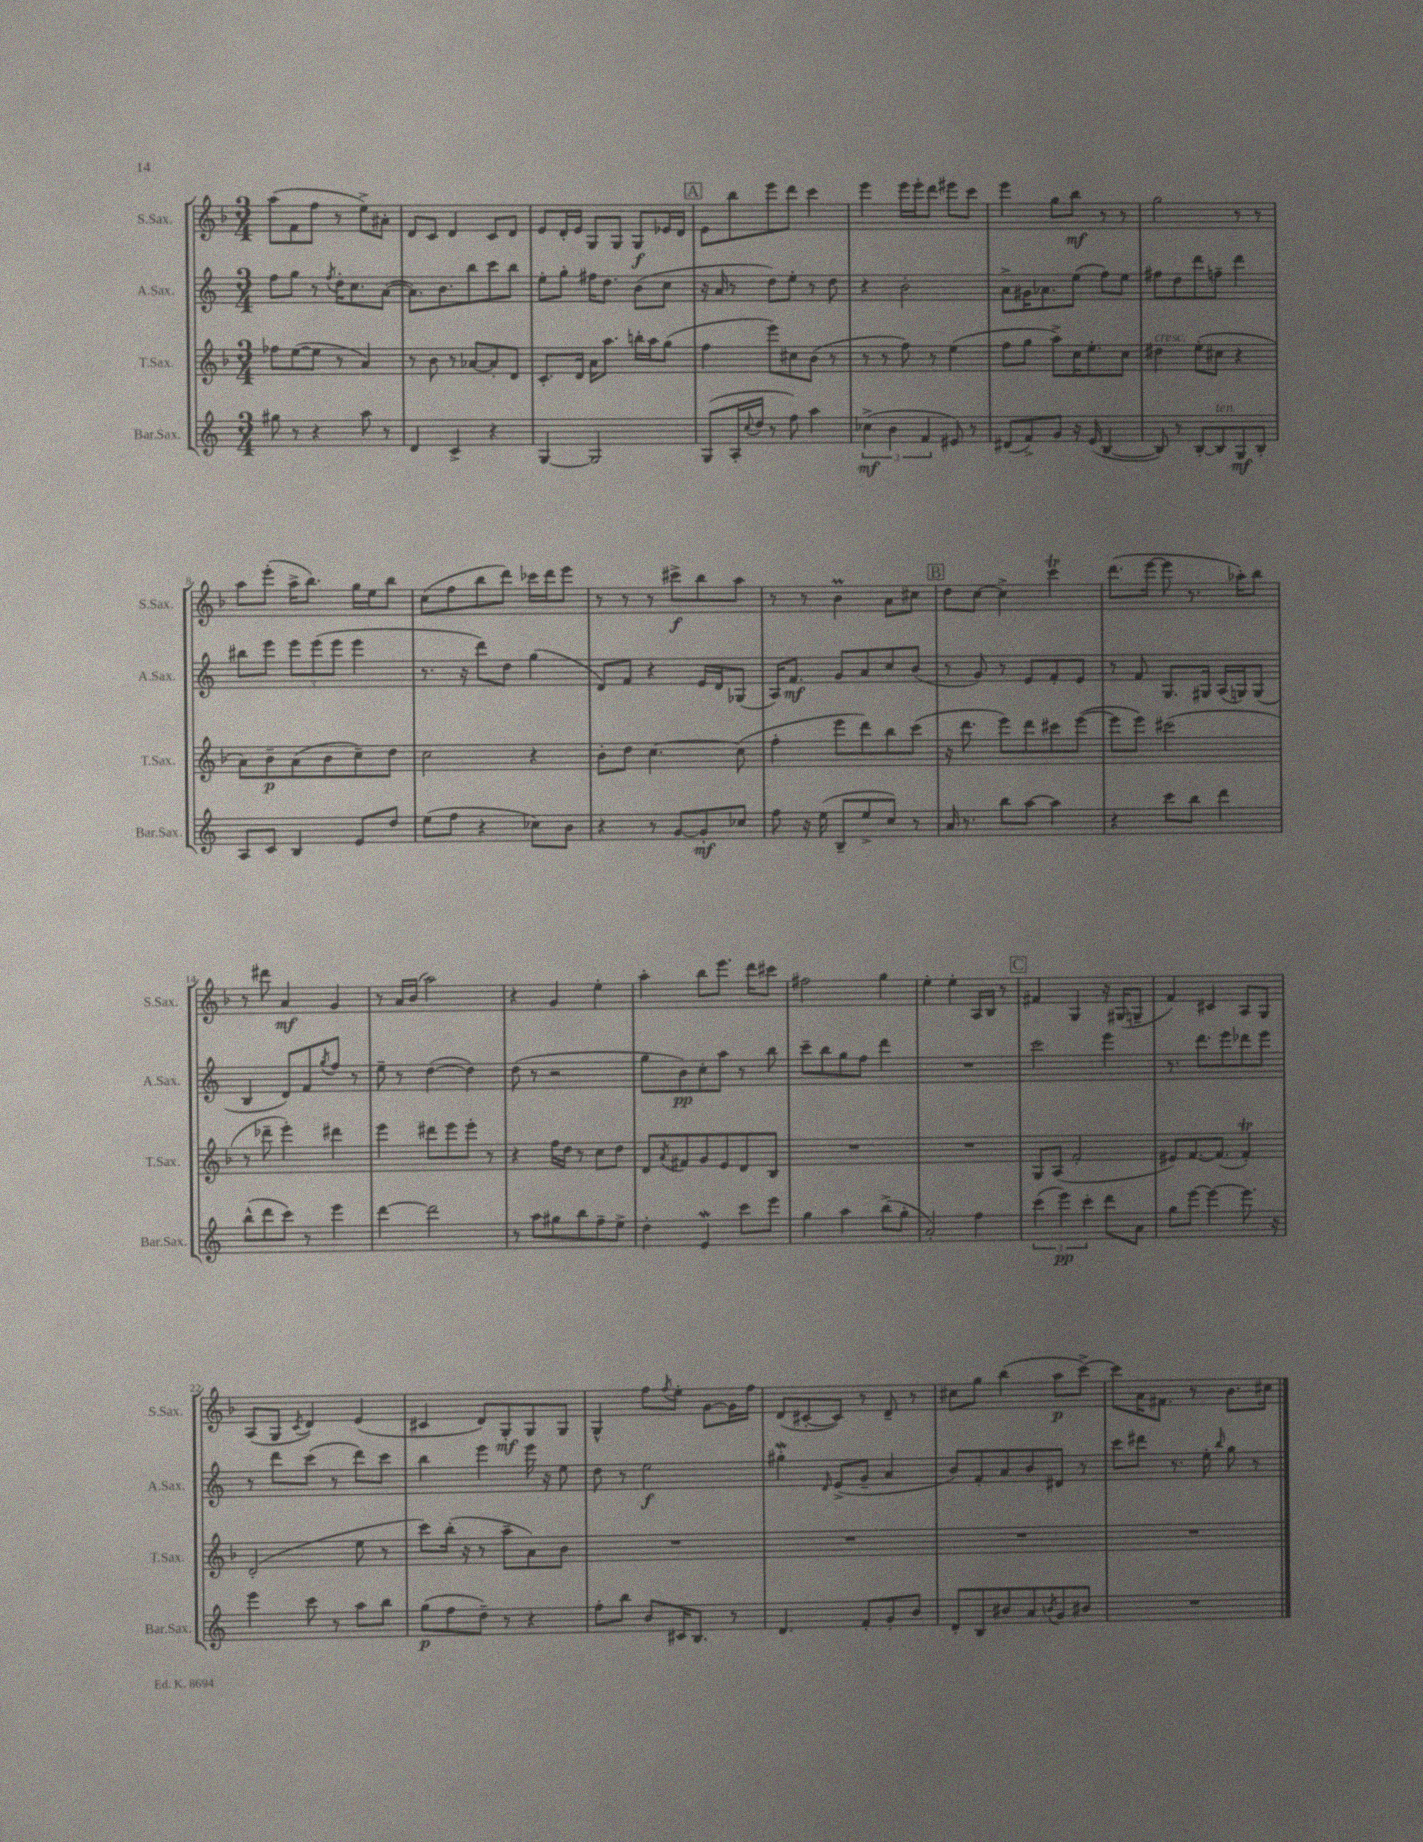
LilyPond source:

<<
\new StaffGroup <<
\new Staff = "s0" \with { instrumentName = "S.Sax." shortInstrumentName = "S.Sax." } {
    \clef treble \key f \major \numericTimeSignature \time 3/4
    a''8( f'8 f''8 r8 e''8->) ais'8-. |
    d'8 c'8 d'4 c'8 d'8 |
    e'8 d'16-. e'16 g8 g8 g8\f ees'16 d'16 |
    \mark \markup { \box "A" } e'8 bes''8 e'''8 d'''8 c'''4 |
    e'''4 e'''16 e'''16-. d'''8 eis'''8 c'''8 |
    e'''4 g''8 bes''8\mf r8 r8 |
    g''2 r8 r8 |
    a''8 e'''8-.( a''16-> bes''8.) g''16 e''16 bes''8 |
    c''8( f''8 bes''8 d'''8) ces'''16 d'''16 e'''8 |
    r8 r8 r8 cis'''8->\f bes''8 a''8 |
    r8 r8 bes'4\prall a'8 cis''8 |
    \mark \markup { \box "B" } d''8 c''8~ c''4-> c'''4\trill |
    d'''8.( e'''16~ e'''8 r8. aes''16-.) bes''8 |
    r8 dis'''8 a'4\mf g'4 |
    r8 a'16 bes'16( a''2) |
    r4 g'4 e''4-. |
    a''4-. bes''8 e'''8. d'''16 cis'''8 |
    fis''2 g''4 |
    e''4-. e''4-. a16 bes16 r8 |
    \mark \markup { \box "C" } fis'4 g4 r16 gis16( g8-- |
    f'4) cis'4 a8 g8 |
    a8( g8 \acciaccatura { c'8 } d'4) e'4( |
    cis'4 d'8) g8-.\mf g8 g8 |
    g4-^ f''8 \acciaccatura { f''8 } e''8-. g'8~ g'16 f''16 |
    d'8( cis'8~-. cis'8) r8 d'8-- r8 |
    cis''8 g''8 bes''4( a''8\p c'''8~->) |
    c'''8 a'16 fis'8. r8 bes'8. cis''16 \bar "|." |
}
\new Staff = "s1" \with { instrumentName = "A.Sax." shortInstrumentName = "A.Sax." } {
    \clef treble \key c \major \numericTimeSignature \time 3/4
    f''8 g''8 r8 \acciaccatura { f''8 } d''16-. c''8. a'8~( |
    a'8.) b'8. b''8 c'''8 b''8 |
    e''8-. g''8-. fis''16 d''8. b'8( c''8 |
    \mark \markup { \box "A" } r16 a'16 r8 d''8) e''8-. r8 d''8 |
    r4 b'2-. |
    a'8-> gis'16 aes'8. e''8( f''8) e''8 |
    fis''8 d''8 d'''8 f''8-- d'''4 |
    bis''8 e'''8 \tuplet 3/2 { e'''8 e'''8( e'''8 } e'''4 |
    r8. r16 d'''8) d''8 g''4( |
    d'8) f'8 r4 e'16 d'16 ges8( |
    a16) f'8.\mf g'8 a'8 c''8 b'8( |
    \mark \markup { \box "B" } r8 g'8) r8 e'8 f'8-. e'8 |
    r8 f'8 g8. gis16 a16( g16) g8( |
    b4 d'8) f'8 \acciaccatura { g''8 } f''8 r8 |
    e''8-- r8 d''4~( d''4) |
    d''8( r8 r2 |
    g''8 b'8\pp) c''8-. a''8 r8 b''8 |
    c'''8-- b''8 g''8 f''8 d'''4 |
    R2. |
    \mark \markup { \box "C" } c'''2 e'''4 |
    r8. d'''8. e'''8 des'''8 e'''8 |
    r8 d'''8 c'''8( r8 d'''8) c'''8 |
    b''4 e'''4 e'''16 r16 e''8 |
    d''8 r8 e''2\f |
    gis''4-.\mordent \grace { d'16 } e'8->( g'8-- a'4 |
    b'8) f'8-. a'8 b'8 dis'8 r8 |
    c'''8 dis'''8 r8. e''16-. \grace { b''16 } g''8 r8 \bar "|." |
}
\new Staff = "s2" \with { instrumentName = "T.Sax." shortInstrumentName = "T.Sax." } {
    \clef treble \key f \major \numericTimeSignature \time 3/4
    fes''8 e''8~( e''8 r8 a'4) |
    r8 bes'8 r8 aes'8~ aes'8-. d'8 |
    c'8.-. d'16 a'16 a''8. b''16-. a''16 g''8( |
    \mark \markup { \box "A" } f''4 e'''8) cis''8 bes'8( r8 |
    r8 r8 f''8) r8 e''4( |
    f''8 g''8 a''8->) c''16 e''8.-. c''8 |
    dis''4^\markup { \italic "cresc." } e''8-.( cis''8 r4 |
    a'8) bes'8--\p a'8( bes'8 c''8--) d''8 |
    c''2 r4 |
    bes'8-. d''8 c''4.~ c''8( |
    f''4-. e'''8 d'''8) bes''8 c'''8( |
    \mark \markup { \box "B" } r16 d'''8. e'''8) d'''8 cis'''8 e'''8~( |
    e'''8 e'''8) cis'''2( |
    r8 des'''8-- e'''4-.) dis'''4 |
    e'''4 dis'''8 e'''8 e'''8-. r8 |
    r4 f''16 d''16 r8 c''8 d''8 |
    d'8 \acciaccatura { a'8 } fis'8 g'8 e'8 d'8 bes8 |
    R2. |
    R2. |
    \mark \markup { \box "C" } g8 a8( f'2-. |
    eis'8) f'8.~ f'8.( f'4-.\trill) |
    d'2-.( e''8 r8 |
    c'''8) bes''16-.( r16 r8 a''8-- a'8) bes'8 |
    R2. |
    R2. |
    R2. |
    R2. \bar "|." |
}
\new Staff = "s3" \with { instrumentName = "Bar.Sax." shortInstrumentName = "Bar.Sax." } {
    \clef treble \key c \major \numericTimeSignature \time 3/4
    gis''8 r8 r4 a''8 r8 |
    d'4 c'4-> r4 |
    g4~ g2 |
    \mark \markup { \box "A" } g8( a16-. \appoggiatura { c''8 } d''16 r8 f''8) a''4 |
    \tuplet 3/2 { ces''4->\mf( b'4 f'4 } eis'8) r8 |
    dis'8( f'8->) g'8 r16 e'16( b4~ |
    b8) r8 b8~-. b8^\markup { \italic "ten." } g8\mf b8-. |
    a8 c'8 b4 e'8 d''8 |
    e''8( f''8 r4 ces''8) b'8 |
    r4 r8 g'8~ g'8-.\mf ces''8 |
    f''8 r16 e''16( b8-- e''8-> c''8) r8 |
    \mark \markup { \box "B" } a'16 r8. b''8 a''8~ a''4 |
    r4 c'''8 b''8 d'''4 |
    b''8-^( d'''8 c'''8) r8 e'''4 |
    d'''4~ d'''2 |
    r8 a''8 gis''8 b''8 f''8-- e''8-> |
    d''4-. e'4\mordent c'''8 e'''8 |
    g''4 a''4 b''8->( g''8-. |
    a'2-.) f''4 |
    \mark \markup { \box "C" } \tuplet 3/2 { c'''4( e'''4\pp) c'''4-. } d'''8 a'8 |
    g''8 e'''8~ e'''4~ e'''8. r16 |
    e'''4 c'''8 r8 a''8 b''8 |
    g''8\p( f''8 d''8--) r8 r4 |
    f''8-. b''8 b'8 cis'16 b8. r8 |
    d'4. f'8-. g'8-. b'8 |
    d'8-. b8 bis'8 a'8 \acciaccatura { b'8 } g'8 bis'8 |
    R2. \bar "|." |
}
>>
>>
